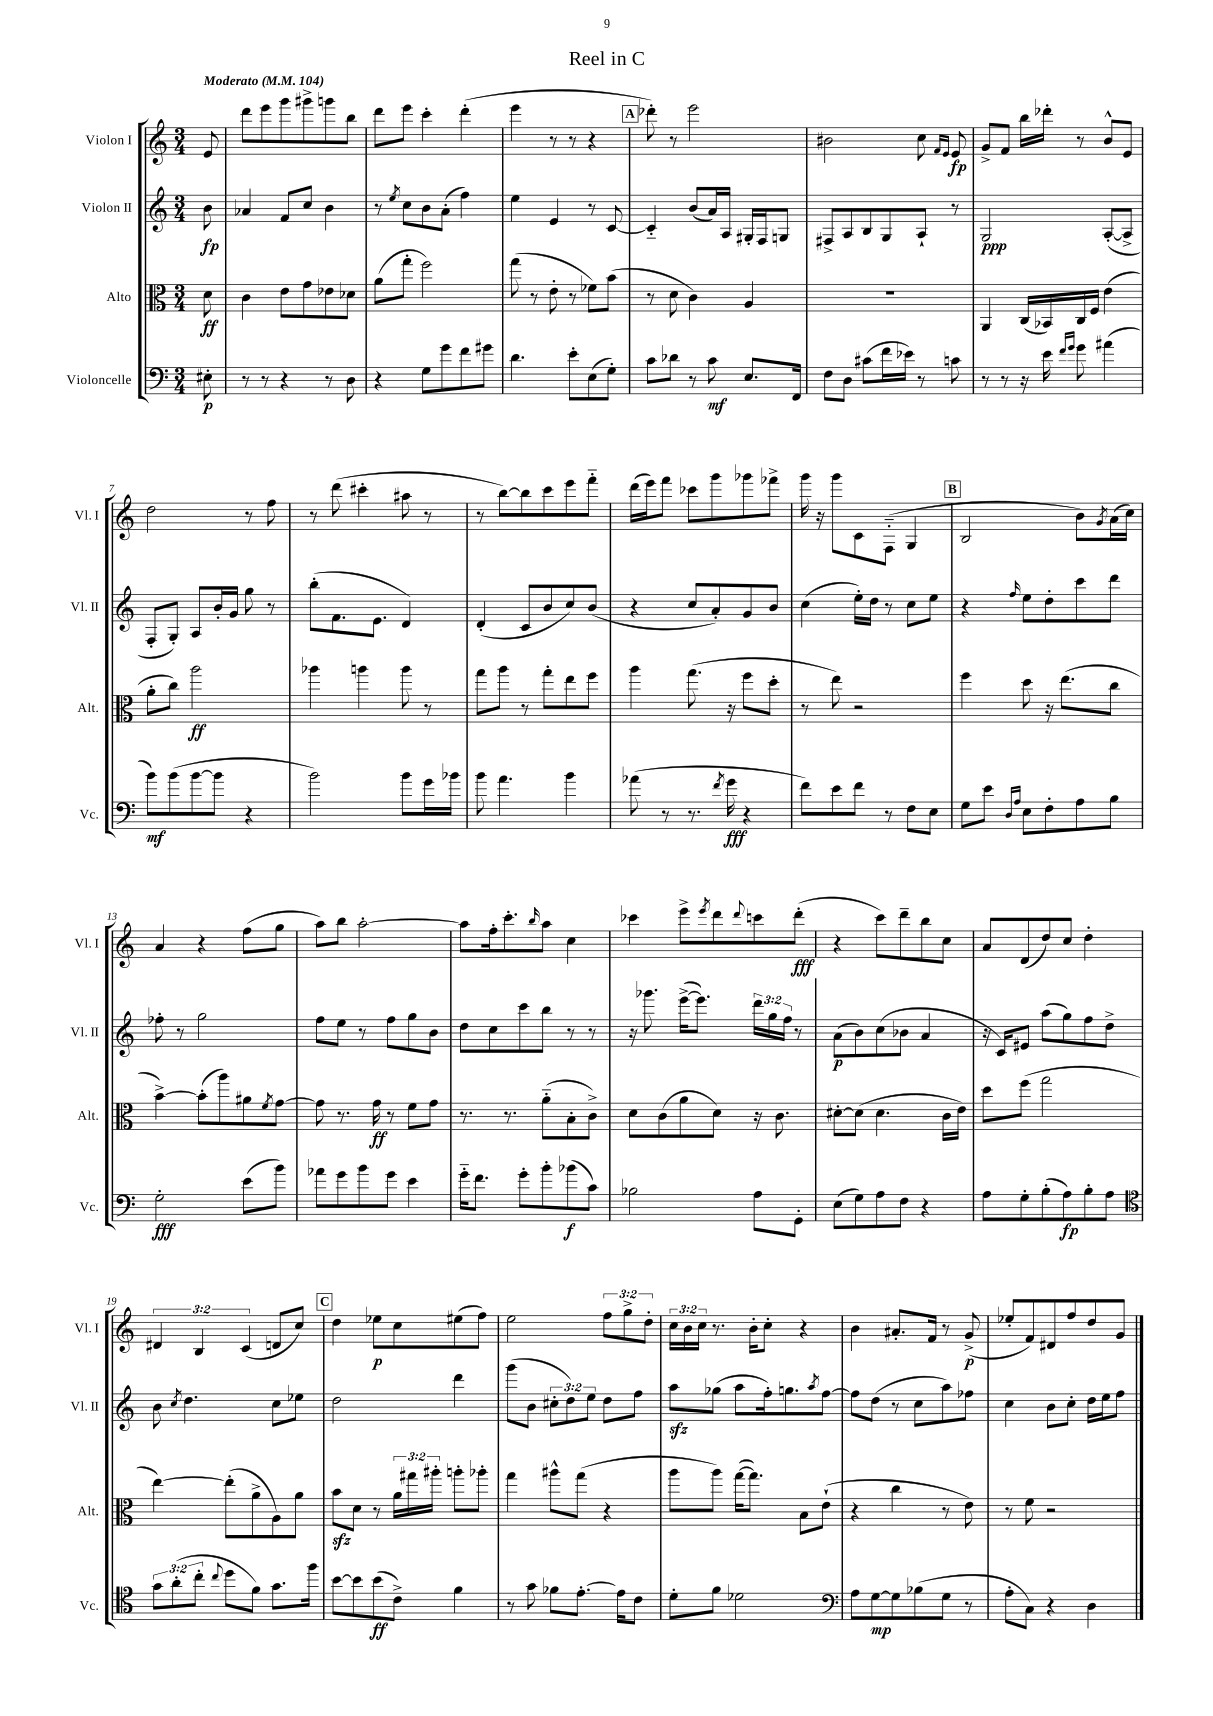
\header { title = "Reel in C" }
<<
\new StaffGroup <<
\new Staff = "s0" \with { instrumentName = "Violon I" shortInstrumentName = "Vl. I" } {
    \clef treble \key c \major \numericTimeSignature \time 3/4 \override Staff.TupletNumber.text = #tuplet-number::calc-fraction-text \partial 8 \tempo "Moderato" 4 = 104
    e'8 |
    d'''8 e'''8 g'''8 gis'''8-> g'''8 b''8 |
    d'''8 e'''8 c'''4-. d'''4-.( |
    e'''4 r8 r8 r4 |
    \mark \markup { \box "A" } des'''8-.) r8 e'''2 |
    bis'2 c''8 \grace { f'16 e'16 } e'8\fp |
    g'8-> f'8 b''16 des'''16-. r8 b'8-^ e'8 |
    d''2 r8 f''8 |
    r8 d'''8( cis'''4-. ais''8 r8 |
    r8 b''8~) b''8 c'''8 e'''8 f'''8-_ |
    d'''16( e'''16) f'''8 ces'''8 g'''8 ges'''8 fes'''8-> |
    g'''16 r16 g'''8 c'8 f8-_( g4 |
    \mark \markup { \box "B" } b2 b'8) \acciaccatura { g'8 } a'16( c''16) |
    a'4 r4 f''8( g''8 |
    a''8) b''8 a''2~-. |
    a''8 f''16-. c'''8.-. \grace { b''16 } a''8 c''4 |
    ces'''4 e'''8-> \acciaccatura { e'''8 } d'''8 \appoggiatura { d'''8 } c'''8 d'''8-.\fff( |
    r4 c'''8) d'''8-- b''8 c''8 |
    a'8 d'8( d''8) c''8 d''4-. |
    \tuplet 3/2 { dis'4 b4 c'4( } d'8 c''8) |
    \mark \markup { \box "C" } d''4 ees''8\p c''8 eis''8( f''8) |
    e''2 \tuplet 3/2 { f''8 g''8-> d''8-. } |
    \tuplet 3/2 { c''16 b'16 c''16 } r8. b'16-. c''8-. r4 |
    b'4 ais'8.-. f'16 r8 g'8->\p( |
    ees''8-. f'8) dis'8 f''8 d''8 g'8 \bar "|." |
}
\new Staff = "s1" \with { instrumentName = "Violon II" shortInstrumentName = "Vl. II" } {
    \clef treble \key c \major \numericTimeSignature \time 3/4 \override Staff.TupletNumber.text = #tuplet-number::calc-fraction-text \partial 8
    b'8\fp |
    aes'4 f'8 c''8 b'4 |
    r8 \acciaccatura { e''8 } c''8 b'8 a'8-.( f''4) |
    e''4 e'4 r8 c'8~ |
    \mark \markup { \box "A" } c'4-_ b'8( a'16) a16 gis16-. f16 g8 |
    fis8-> a8 b8 g8 a8-! r8 |
    g2\ppp a8~-.( a8-> |
    f8-. g8-.) a8 b'16-. g'16 g''8 r8 |
    b''8-.( f'8. e'8. d'4) |
    d'4-.( c'8 b'8 c''8) b'8( |
    r4 c''8 a'8-.) g'8 b'8 |
    c''4( e''16-.) d''16 r8 c''8 e''8 |
    \mark \markup { \box "B" } r4 \grace { f''16 } e''8 d''8-. c'''8 d'''8 |
    fes''8-. r8 g''2 |
    f''8 e''8 r8 f''8 g''8 b'8 |
    d''8 c''8 c'''8 b''8 r8 r8 |
    r16 ges'''8. e'''16~->( e'''8.) \tuplet 3/2 { d'''16 g''16 f''16 } r8 |
    a'8\p( b'8) c''8( bes'8 a'4 |
    r16 c'16) eis'8 a''8( g''8) f''8 d''8-> |
    b'8 \acciaccatura { c''8 } d''4. c''8 ees''8 |
    \mark \markup { \box "C" } d''2 d'''4 |
    g'''8( b'8 \tuplet 3/2 { cis''8-. d''8) e''8 } d''8 f''8 |
    a''8\sfz ges''8( a''8 f''16-.) g''8. \acciaccatura { a''8 } f''8~ |
    f''8 d''8( r8 c''8 a''8) fes''8 |
    c''4 b'8 c''8-. d''16 e''16 f''8 \bar "|." |
}
\new Staff = "s2" \with { instrumentName = "Alto" shortInstrumentName = "Alt." } {
    \clef alto \key c \major \numericTimeSignature \time 3/4 \override Staff.TupletNumber.text = #tuplet-number::calc-fraction-text \partial 8
    d'8\ff |
    c'4 e'8 g'8 ees'8 des'8 |
    a'8( g''8-. f''2) |
    g''8( r8 e'8-. r8 fes'8) b'8( |
    \mark \markup { \box "A" } r8 d'8 c'4) a4 |
    R2. |
    a,4 c16( bes,16) c16 f16 e'4( |
    a'8-. c''8) a''2\ff |
    aes''4 a''4 a''8 r8 |
    g''8 a''8 r8 g''8-. e''8 f''8 |
    a''4 g''8.( r16 f''8 d''8-. |
    r8 e''8) r2 |
    \mark \markup { \box "B" } f''4 d''8 r16 e''8.( c''8 |
    b'4~->) b'8-.( a''8) ais'8 \acciaccatura { f'8 } g'8~ |
    g'8 r8. g'16\ff r8 f'8 g'8 |
    r8. r8. a'8-_( b8-. c'8->) |
    d'8 c'8( a'8 d'8) r16 c'8. |
    dis'8~-. dis'8( dis'4. c'16 e'16) |
    d''8 f''8( g''2 |
    e''4~) e''8-.( a'8-> a8) a'8 |
    \mark \markup { \box "C" } b'8\sfz d'8 r8 \tuplet 3/2 { a'16 gis''16 ais''16-. } a''8-. aes''8-. |
    g''4 ais''8-^ g''8( r4 |
    a''8 a''8) g''16~( g''8.) b8 e'8-!( |
    r4 c''4 r8 e'8) |
    r8 f'8 r2 \bar "|." |
}
\new Staff = "s3" \with { instrumentName = "Violoncelle" shortInstrumentName = "Vc." } {
    \clef bass \key c \major \numericTimeSignature \time 3/4 \override Staff.TupletNumber.text = #tuplet-number::calc-fraction-text \partial 8
    eis8-.\p |
    r8 r8 r4 r8 d8 |
    r4 g8 g'8 f'8 gis'8 |
    d'4. e'8-. e8( g8-.) |
    \mark \markup { \box "A" } c'8 des'8 r8 c'8\mf e8. f,16 |
    f8 d8 cis'8( f'16 ees'16) r8 c'8 |
    r8 r8 r16 e'16 \grace { f'16 g'16 } g'8 ais'4( |
    b'8\mf) b'8( b'8~ b'8 r4 |
    b'2) b'8 g'16 bes'16 |
    b'8 a'4. b'4 |
    aes'8( r8 r8. \acciaccatura { f'8 } g'16\fff r4 |
    f'8) e'8 f'8 r8 f8 e8 |
    \mark \markup { \box "B" } g8 e'8 \grace { d16 a16 } e8 f8-. a8 b8 |
    g2-.\fff e'8( b'8) |
    aes'8 g'8 b'8 g'8 e'4 |
    g'16-_ f'8. g'8-. b'8-. bes'8\f( c'8) |
    bes2 a8 g,8-. |
    e8( g8) a8 f8 r4 |
    a8 g8-. b8-.( a8\fp) b8-. a8 |
    \clef tenor \tuplet 3/2 { g'8 a'8-.( c''8-. } \appoggiatura { c''8 } d''8 f'8) g'8. f''16 |
    \mark \markup { \box "C" } b'8~ b'8 b'8\ff( c'8->) f'4 |
    r8 g'8 fes'8 e'8.~-. e'16 c'8 |
    d'8-. f'8 des'2 |
    \clef bass a8 g8~\mp g8 bes8( g8 r8 |
    a8-. c8) r4 d4 \bar "|." |
}
>>
>>
